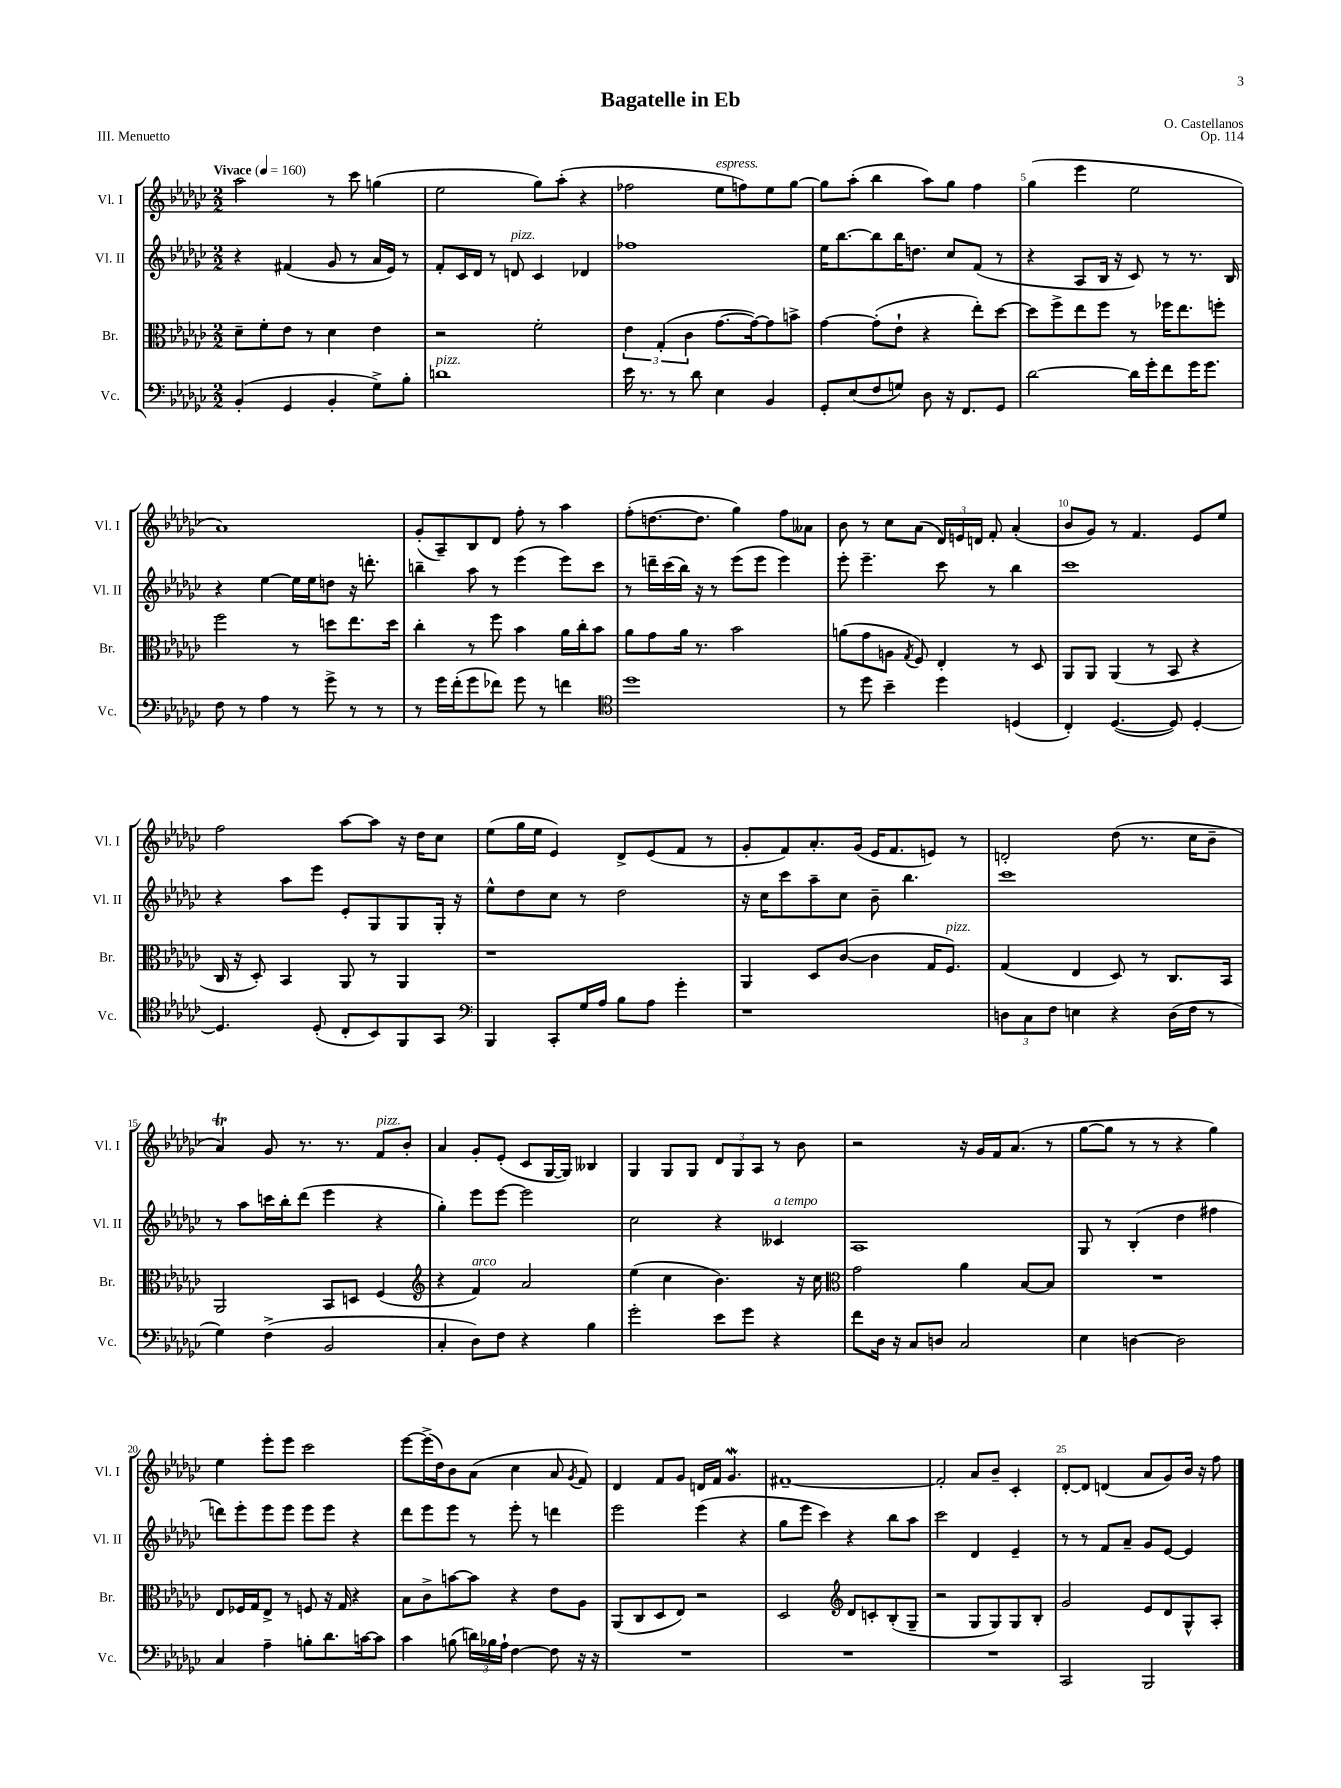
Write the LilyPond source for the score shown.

\header { title = "Bagatelle in Eb" composer = "O. Castellanos" opus = "Op. 114" piece = "III. Menuetto" }
<<
\new StaffGroup <<
\new Staff = "s0" \with { instrumentName = "Vl. I" shortInstrumentName = "Vl. I" } {
    \clef treble \key ges \major \numericTimeSignature \time 2/2 \tempo "Vivace" 4 = 160
    \autoBeamOff aes''2 r8 ces'''8 g''4( |
    ees''2 ges''8[) aes''8]-.( r4 |
    fes''2 ees''8[^\markup { \italic "espress." } f''8) ees''8 ges''8]~ |
    ges''8[ aes''8]-.( bes''4 aes''8[) ges''8] f''4 |
    ges''4( ees'''4 ees''2 |
    aes'1) |
    ges'8[-.( aes8--) bes8 des'8] f''8-. r8 aes''4 |
    f''8[-.( d''8.~ d''8.] ges''4) f''8[ aeses'8] |
    bes'8 r8 ces''8[ aes'8]( \tuplet 3/2 { des'16[) e'16 d'16] } f'8-. aes'4-.( |
    bes'8[ ges'8]) r8 f'4. ees'8[ ees''8] |
    f''2 aes''8[~ aes''8] r16 des''16[ ces''8] |
    ees''8[( ges''16 ees''16] ees'4) des'8[-> ees'8( f'8] r8 |
    ges'8[-. f'8) aes'8.-. ges'16]( ees'16[ f'8. e'8]) r8 |
    d'2-. des''8( r8. ces''16[ bes'8]-- |
    aes'4\trill) ges'8 r8. r8. f'8[^\markup { \italic "pizz." } bes'8]-. |
    aes'4 ges'8[-. ees'8]-.( ces'8[ ges16~ ges16]) beses4 |
    ges4 ges8[ ges8] \tuplet 3/2 { des'8[ ges8 aes8] } r8 bes'8 |
    r2 r16 ges'16[ f'16 aes'8.]( r8 |
    ges''8[~ ges''8] r8 r8 r4 ges''4) |
    ees''4 ees'''8[-. ees'''8] ces'''2 |
    ees'''8[~ ees'''16->( des''16) bes'8 aes'8]( ces''4 aes'8 \acciaccatura { ges'8 } f'8) |
    des'4 f'8[ ges'8] d'16[ f'16] ges'4.\mordent |
    fis'1~-- |
    fis'2-. aes'8[ bes'8]-- ces'4-. |
    des'8[~-. des'8] d'4( aes'8[ ges'8) bes'16] r16 f''8 \bar "|." |
}
\new Staff = "s1" \with { instrumentName = "Vl. II" shortInstrumentName = "Vl. II" } {
    \clef treble \key ges \major \numericTimeSignature \time 2/2
    \autoBeamOff r4 fis'4( ges'8 r8 aes'16[ ees'16]) r8 |
    f'8[-. ces'16 des'16] r8 d'8^\markup { \italic "pizz." } ces'4 des'4 |
    fes''1 |
    ees''16[ bes''8.~ bes''8 bes''16 d''8.] ces''8[ f'8]( r8 |
    r4 aes8[ bes16] r16 ces'8) r8 r8. bes16 |
    r4 ees''4~ ees''16[ ees''16 d''8] r16 d'''8.-. |
    b''4-- aes''8 r8 ees'''4( ees'''8[) ces'''8] |
    r8 d'''16[-- ces'''16( bes''16]) r16 r8 ees'''8[( ees'''8] ees'''4) |
    ees'''8-. ees'''4.-- ces'''8 r8 bes''4 |
    ces'''1 |
    r4 aes''8[ ees'''8] ees'8[-. ges8 ges8 ges16]-. r16 |
    ees''8[-^ des''8 ces''8] r8 des''2 |
    r16 ces''16[ ces'''8 aes''8-- ces''8] bes'8-- bes''4. |
    ces'''1 |
    r8 aes''8[ c'''16 bes''16-. des'''8]( ees'''4 r4 |
    ges''4-.) ees'''8[ ees'''8]~ ees'''2 |
    ces''2 r4 ceses'4^\markup { \italic "a tempo" } |
    aes1 |
    ges8 r8 bes4-.( des''4 fis''4 |
    d'''8[) ees'''8-. ees'''8 ees'''8] ees'''8[ ees'''8] r4 |
    des'''8[ ees'''8 ees'''8] r8 ees'''8-. r8 d'''4 |
    ees'''2 ees'''4( r4 |
    ges''8[ ees'''8] ces'''4) r4 bes''8[ aes''8] |
    ces'''2 des'4 ees'4-- |
    r8 r8 f'8[ aes'8]-- ges'8[ ees'8]~ ees'4 \bar "|." |
}
\new Staff = "s2" \with { instrumentName = "Br." shortInstrumentName = "Br." } {
    \clef alto \key ges \major \numericTimeSignature \time 2/2
    \autoBeamOff des'8[-- f'8-. ees'8] r8 des'4 ees'4 |
    r2 f'2-. |
    \tuplet 3/2 { ees'4 ges4-.( ces'4 } ges'8.[~ ges'16~) ges'8 b'8]-> |
    ges'4~ ges'8[-.( ees'8]-! r4 ees''8[-.) des''8]~ |
    des''8[ f''8-> ees''8 f''8] r8 fes''16[ ees''8. f''8]-. |
    f''2 r8 d''8[ ees''8. d''16] |
    ces''4-. r8 f''8 bes'4 aes'16[ ces''16-. bes'8] |
    aes'8[ ges'8 aes'16] r8. bes'2 |
    a'8[( ges'8 a8] \acciaccatura { ges8 } f8) ees4-. r8 des8 |
    aes,8[ aes,8] aes,4( r8 bes,8 r4 |
    ces16 r16 des8-.) bes,4 aes,8 r8 aes,4 |
    r1 |
    aes,4 des8[ ces'8]~( ces'4 ges16[ f8.]^\markup { \italic "pizz." }) |
    ges4( ees4 des8) r8 ces8.[ bes,16] |
    aes,2 bes,8[ d8] f4( |
    \clef treble r4 f'4^\markup { \italic "arco" }) aes'2 |
    ees''4( ces''4 bes'4.) r16 ces''16 |
    \clef alto ges'2 aes'4 bes8[~ bes8] |
    R1 |
    ees8[ fes16 ges16 ees8]-> r8 f8 r16 ges16 r4 |
    bes8[ ces'8-> b'8~ b'8] r4 ees'8[ aes8] |
    aes,8[( ces8 des8 ees8]) r2 |
    des2 \clef treble des'8[ c'8-. bes8-.( ges8]-- |
    r2 ges8[ ges8) ges8 bes8]-. |
    ges'2 ees'8[ des'8 ges8-^ aes8]-. \bar "|." |
}
\new Staff = "s3" \with { instrumentName = "Vc." shortInstrumentName = "Vc." } {
    \clef bass \key ges \major \numericTimeSignature \time 2/2
    \autoBeamOff bes,4-.( ges,4 bes,4-. ges8[->) bes8]-. |
    d'1^\markup { \italic "pizz." } |
    ees'16 r8. r8 des'8 ees4 bes,4 |
    ges,8[-. ees8( f8 g8]) des8 r16 f,8.[ ges,8] |
    des'2~ des'16[ ges'16-. f'8 ges'16 ges'8.] |
    f8 r8 aes4 r8 ges'8-> r8 r8 |
    r8 ges'16[ f'16-.( ges'8 fes'8]) ges'8 r8 f'4 |
    \clef tenor des''1 |
    r8 des''8 bes'4-- des''4 d4( |
    ces4-.) des4.~( des8) des4~-. |
    des4. des8-.( ces8[-. bes,8) f,8 ges,8] |
    \clef bass bes,,4 ces,8[-. ges16 aes16] bes8[ aes8] ges'4-. |
    r1 |
    \tuplet 3/2 { d8[ ces8 f8] } e4 r4 d16[( f16] r8 |
    ges4) f4->( bes,2 |
    ces4-. des8[) f8] r4 bes4 |
    ges'2-. ees'8[ ges'8] r4 |
    f'8[ des16] r16 ces8[ d8] ces2 |
    ees4 d4~ d2 |
    ces4 aes4-- b8[-. des'8. c'16~ c'8] |
    ces'4 b8( \tuplet 3/2 { d'16[) bes16 aes16]-! } f4~ f8 r16 r16 |
    R1 |
    R1 |
    R1 |
    ces,2 bes,,2 \bar "|." |
}
>>
>>
\layout { \context { \Score \override BarNumber.break-visibility = ##(#f #t #t) barNumberVisibility = #(every-nth-bar-number-visible 5) } }
